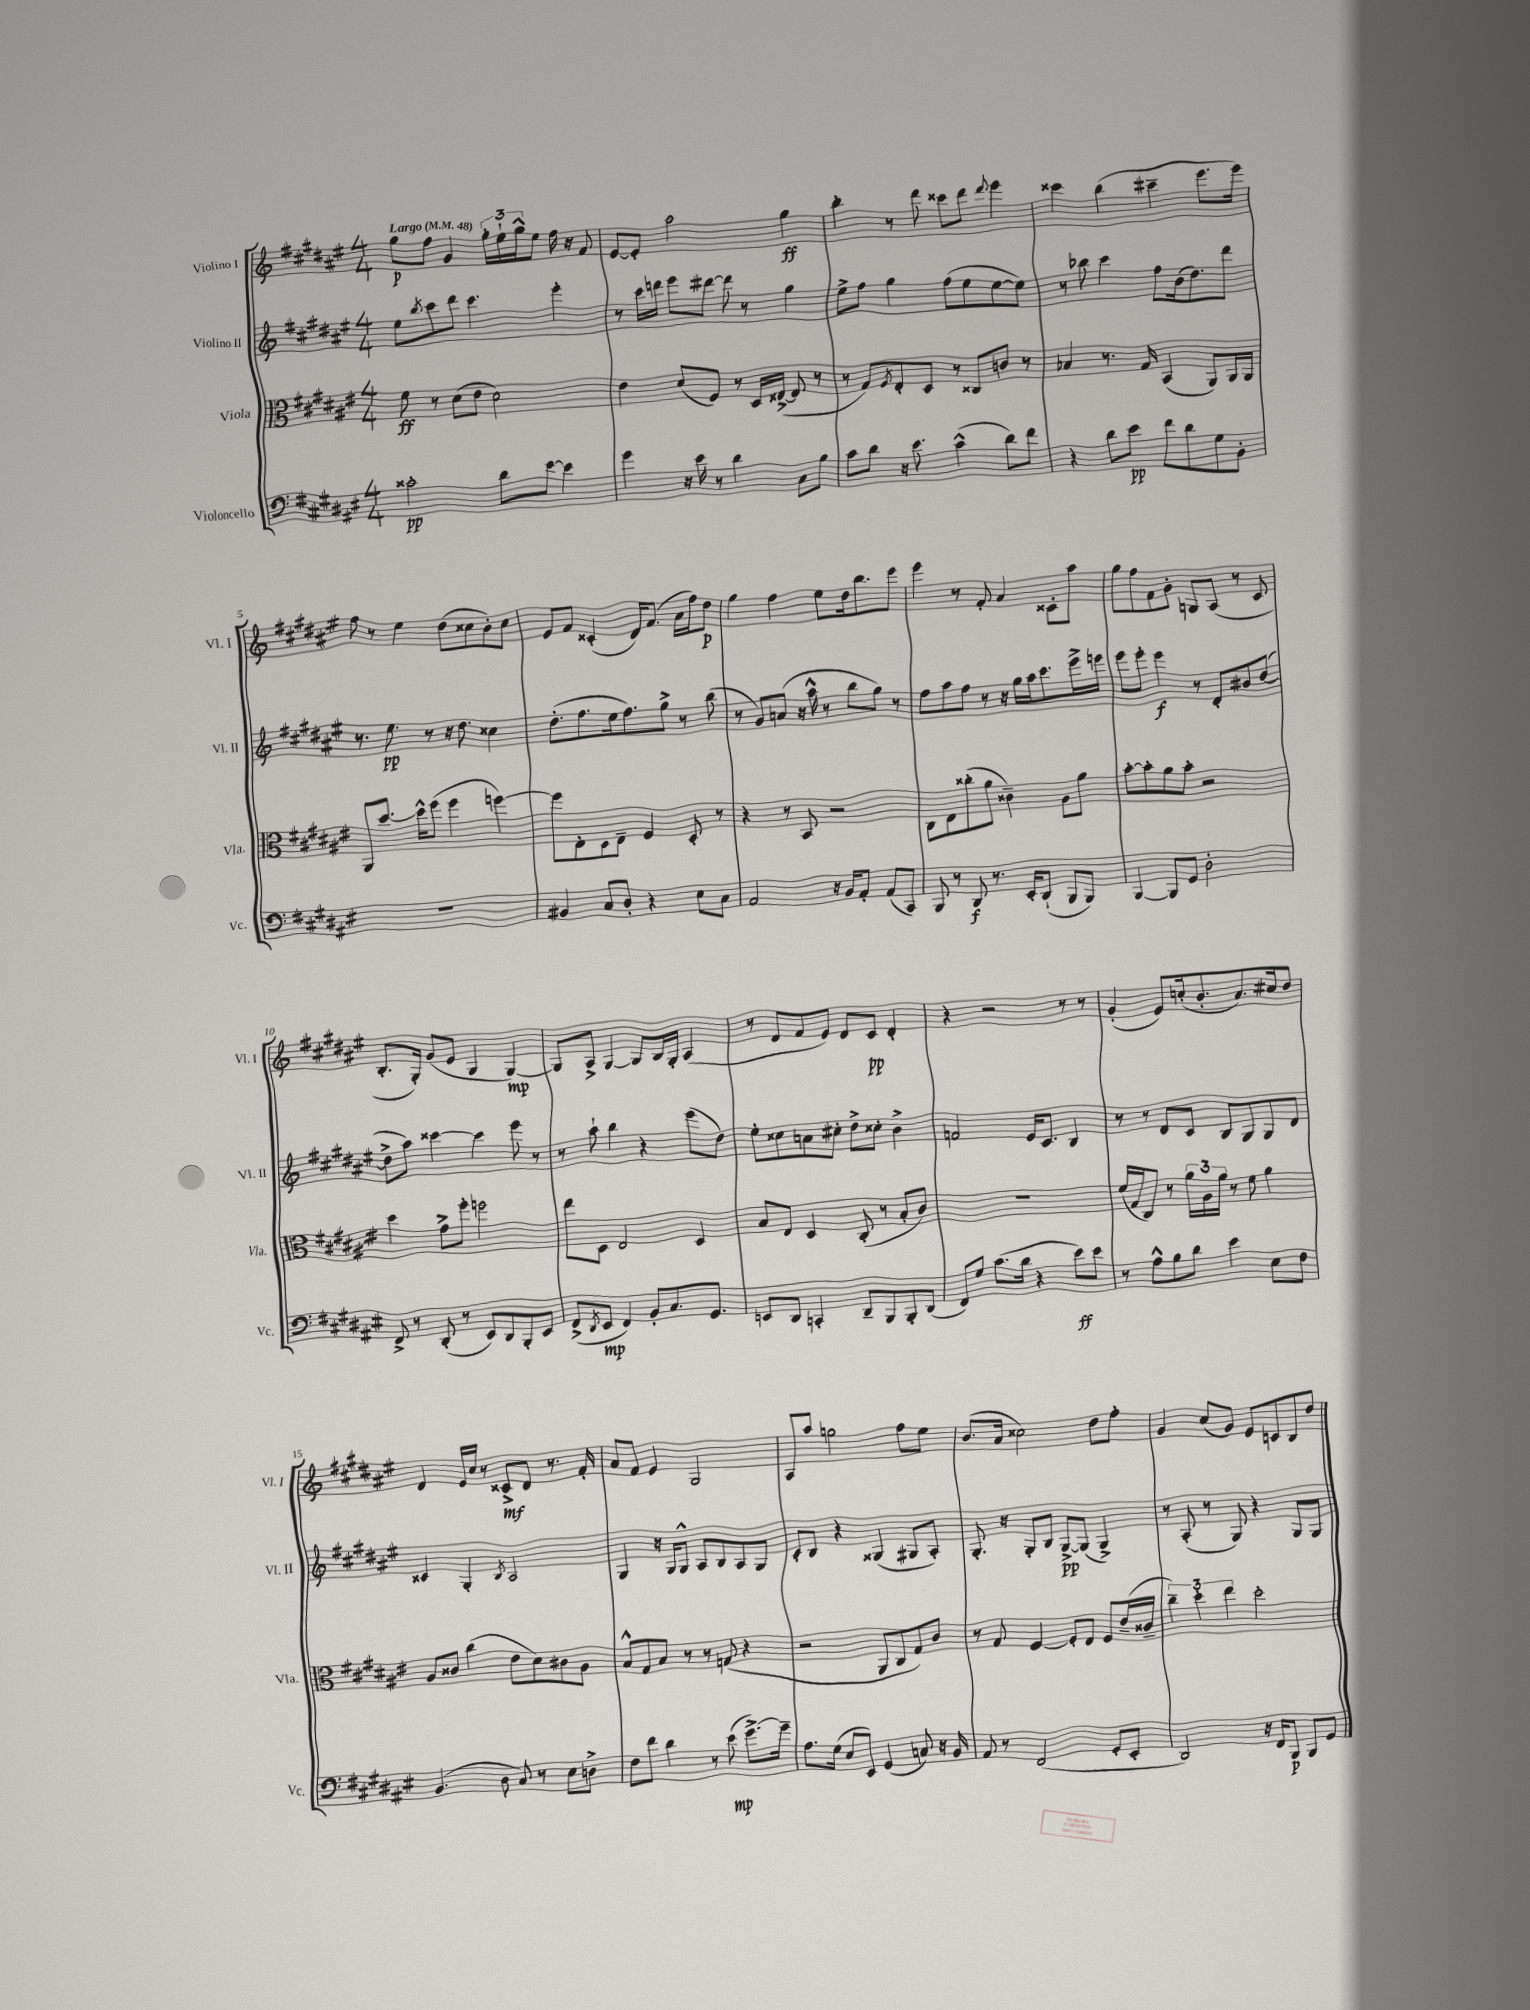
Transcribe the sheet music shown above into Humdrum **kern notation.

**kern	**kern	**kern	**kern
*staff4	*staff3	*staff2	*staff1
*clefF4	*clefC3	*clefG2	*clefG2
*k[f#c#g#d#a#e#]	*k[f#c#g#d#a#e#]	*k[f#c#g#d#a#e#]	*k[f#c#g#d#a#e#]
*M4/4	*M4/4	*M4/4	*M4/4
*MM48	*MM48	*MM48	*MM48
2c##'	8f#	8ee#	8gg#
.	.	8qbb	.
.	8r	8ccc#	8ff#
.	(8d#	8ddd#	4g#
.	8e#	4.ccc#	.
8d#	2d#)	.	24gg#'
.	.	.	24ee#`
.	.	.	24gg#^^
[8e#	.	.	8ee#
4e#]	.	4eee#'	16ff#
.	.	.	16r
.	.	.	8f#
=	=	=	=
4g#	4e#	8r	[8e#
.	.	16ccc#	8e#']
.	.	16ddd	.
16r	(8d#	8eee#	2aa#
16e#	.	.	.
8r	8F#)	[8ddd#	.
4d#	8r	8ddd#]	.
.	16D#	8r	.
.	([16E##^	.	.
8C#	8E##]	4gg#	4gg#
8B	8r	.	.
=	=	=	=
8c#	8r	8ee#^	4bb'
8d#	8G#)	8ff#	.
.	8qF#	.	.
16r	8E#'	4gg#	8r
8.e#	.	.	.
.	8D#	.	8ddd#
(4c#^^	8r	(8ff#	8ccc##
.	8C##	8ee#	8ddd#
.	.	.	8qqddd#
8d#)	8c	[8ee#	4eee#
8f#	8r	8ee#])	.
=	=	=	=
4r	4B-	8r	4ccc##
.	.	8bb-	.
8d#	8.r	4ccc#	(4bb
8e#	.	.	.
.	16G#	.	.
8f#	(4BB	8ff#	4ccc#~
8d#	.	(16b	.
.	.	8.dd#)	.
8G#	8AA#)	.	8.eee#
8BB'	16AA#	8ddd#	.
.	16AA#	.	16eee#)
=	=	=	=
1r	8AA#	8.r	8ff#
.	[8.dd#	.	8r
.	.	8.ee#	.
.	.	.	4ee#
.	16dd#^^]	.	.
.	(8ff#	8r	.
.	4ff#	16r	(8dd#
.	.	8.dd#	.
.	.	.	8cc##
.	[4ff)	4cc##	8b')
.	.	.	8cc##
=	=	=	=
4BB#	8ff]	(8.dd#'	8e#
.	8E#'	.	8f#
.	.	8.ff#	.
8C#	8D#	.	(4c##'
8D#'	8E#~	16ee#	.
.	.	8.ff#)	.
4r	4F#	.	16d#)
.	.	.	(8.f#
.	.	8gg#^	.
8E#	8D#'	8r	16a#
.	.	.	16ff#)
8C#	8r	(8bb	8dd#
=	=	=	=
2AA#	4r	8r	4gg#
.	.	8g#)	.
.	8r	(8a	4ff#
.	8BB	16r	.
.	.	16aa#^^	.
16r	2r	8r	8ee#
16BB	.	.	.
8AA#'	.	8bb	16dd#
.	.	.	8.bb
(8AA#	.	8gg#)	.
8CC#)	.	8r	8eee#
=	=	=	=
8BBB	8C#	8ff#	4eee#
8r	8E#	8aa#	.
8DD#	(8cc##'	8ff#	8r
8.r	8a#	8r	8f#'
.	4c##~)	16r	4a#
16EE#'	.	16gg#	.
(8DD#`	.	16aa#	.
.	.	8.ccc#	.
8BBB	8A#	.	8c##'
8BBB)	8a#	16eee#^	8aa#
.	.	16eee	.
=	=	=	=
[4BBB	[8b'	8eee#	8gg#
.	8b']	8eee#'	8ff#
8BBB]	8a#	4eee#	8f#
8GG#	8b'	.	8g#'
2D#'	2r	8r	8G
.	.	8d#'	(8A#
.	.	8b#	8r
.	.	([8dd#	8c#
=	=	=	=
8FF#^	4dd#	8dd#^]	8.B'
8r	.	8aa#)	.
.	.	.	16G#')
(8DD#'	8g#^	[4ccc##	(8g#
8r	8ff#'	.	8e#
8EE#)	2ff	4ccc##]	4G#
8DD#	.	.	.
8BBB'	.	8eee#	[4G#)
8EE#	.	8r	.
=	=	=	=
(8FF#^	8ee#	8r	8G#]
8qDD#	.	.	.
8EE#	8D#	8aa#`	8A#^
4FF#)	2E#	4bb	[4G#
8BB'	.	4r	8G#]
8.C#	.	.	16B
.	.	.	16G#'
.	4D#	(8eee#	(4A#
8.GG#	.	.	.
.	.	8dd#)	.
=	=	=	=
8EE	8B	8ee#'	8r
8DD#	8E#	8cc##	8d#
4CC'	4D#	8a	8f#
.	.	8cc#'	8e#)
8DD#~	(8C#'	8dd#^	8d#
8BBB	8r	8cc##'	8c#
8BBB'	8B'	4b^	4d#'
(8DD#	8c#)	.	.
=	=	=	=
8FF#)	1r	2f	4r
8G#	.	.	.
(8.c#	.	.	2r
16d#	.	.	.
4r	.	16e#	.
.	.	8.c#	.
8e#)	.	4B	8r
8e#	.	.	8r
=	=	=	=
8r	(16f#	8r	(4g#'
.	16G#	.	.
8A#^^	8C#)	8r	.
8B	8r	8d#	8e#)
8d#	24a#	8c#	(16cc'
.	24A#	.	.
.	.	.	8.b'
.	24a#	.	.
4e#	8r	8B	.
.	8f#	8G#	8.a#)
8E#	4a#	8G#	.
.	.	.	16cc#
8F#	.	8d#	8dd#
=	=	=	=
(4.BB	8A#	4c##	4d#
.	8c##	.	.
.	(4cc#	4G#'	16e#
.	.	.	16cc#
8D#	.	.	8r
.	.	8qB	.
8C#)	8e#	2A#	8c##^
8r	8d#)	.	8d#
8E#	8c#	.	8.r
8D^	8A#	.	.
.	.	.	16f#'
=	=	=	=
8F#	8B^^	4G#	8a#
8f#	8G#	.	8f#
4d#	8B	16r	4e#
.	.	16G#	.
.	8r	8G#^^	.
8r	8r	8A#	2G#
(8e#	(8G	8B	.
[8.g#^)	4r	8A#	.
.	.	8G#	.
16g#~]	.	.	.
=	=	=	=
8.A#	2r	8c#'	8A#
.	.	8B	8aa#
(16G#	.	.	.
8E#	.	4r	2gg
8EE#)	.	.	.
(4GG#	8AA#	(4G##	.
.	8C#	.	.
8C)	8G#)	8G#	8ff#
16r	8c#	8A#')	8ee#
16BB	.	.	.
=	=	=	=
8AA#	8r	8.G#'	(8.b
8r	8G#	.	.
.	.	16r	16a#
(2FF#	[4F#	8G#'	2cc##)
.	.	8B	.
.	8F#']	[8G#^	.
.	8E#	(8G#]	.
8GG#'	8F#	4G#^)	8dd#
8EE#'	(16e#~	.	8ff#'
.	16c##~	.	.
=	=	=	=
2DD#)	6cc#~)	8r	4g#
.	.	(8A#'	.
.	6dd#'	.	.
.	.	8r	(8cc#
.	6ee#	.	.
.	.	8G#)	8g#)
16r	2dd#'	4r	8e#
16FF#	.	.	.
8BBB	.	.	8c
8BBB	.	8G#	8B
8GG#	.	8G#	8dd#
==	==	==	==
*-	*-	*-	*-
